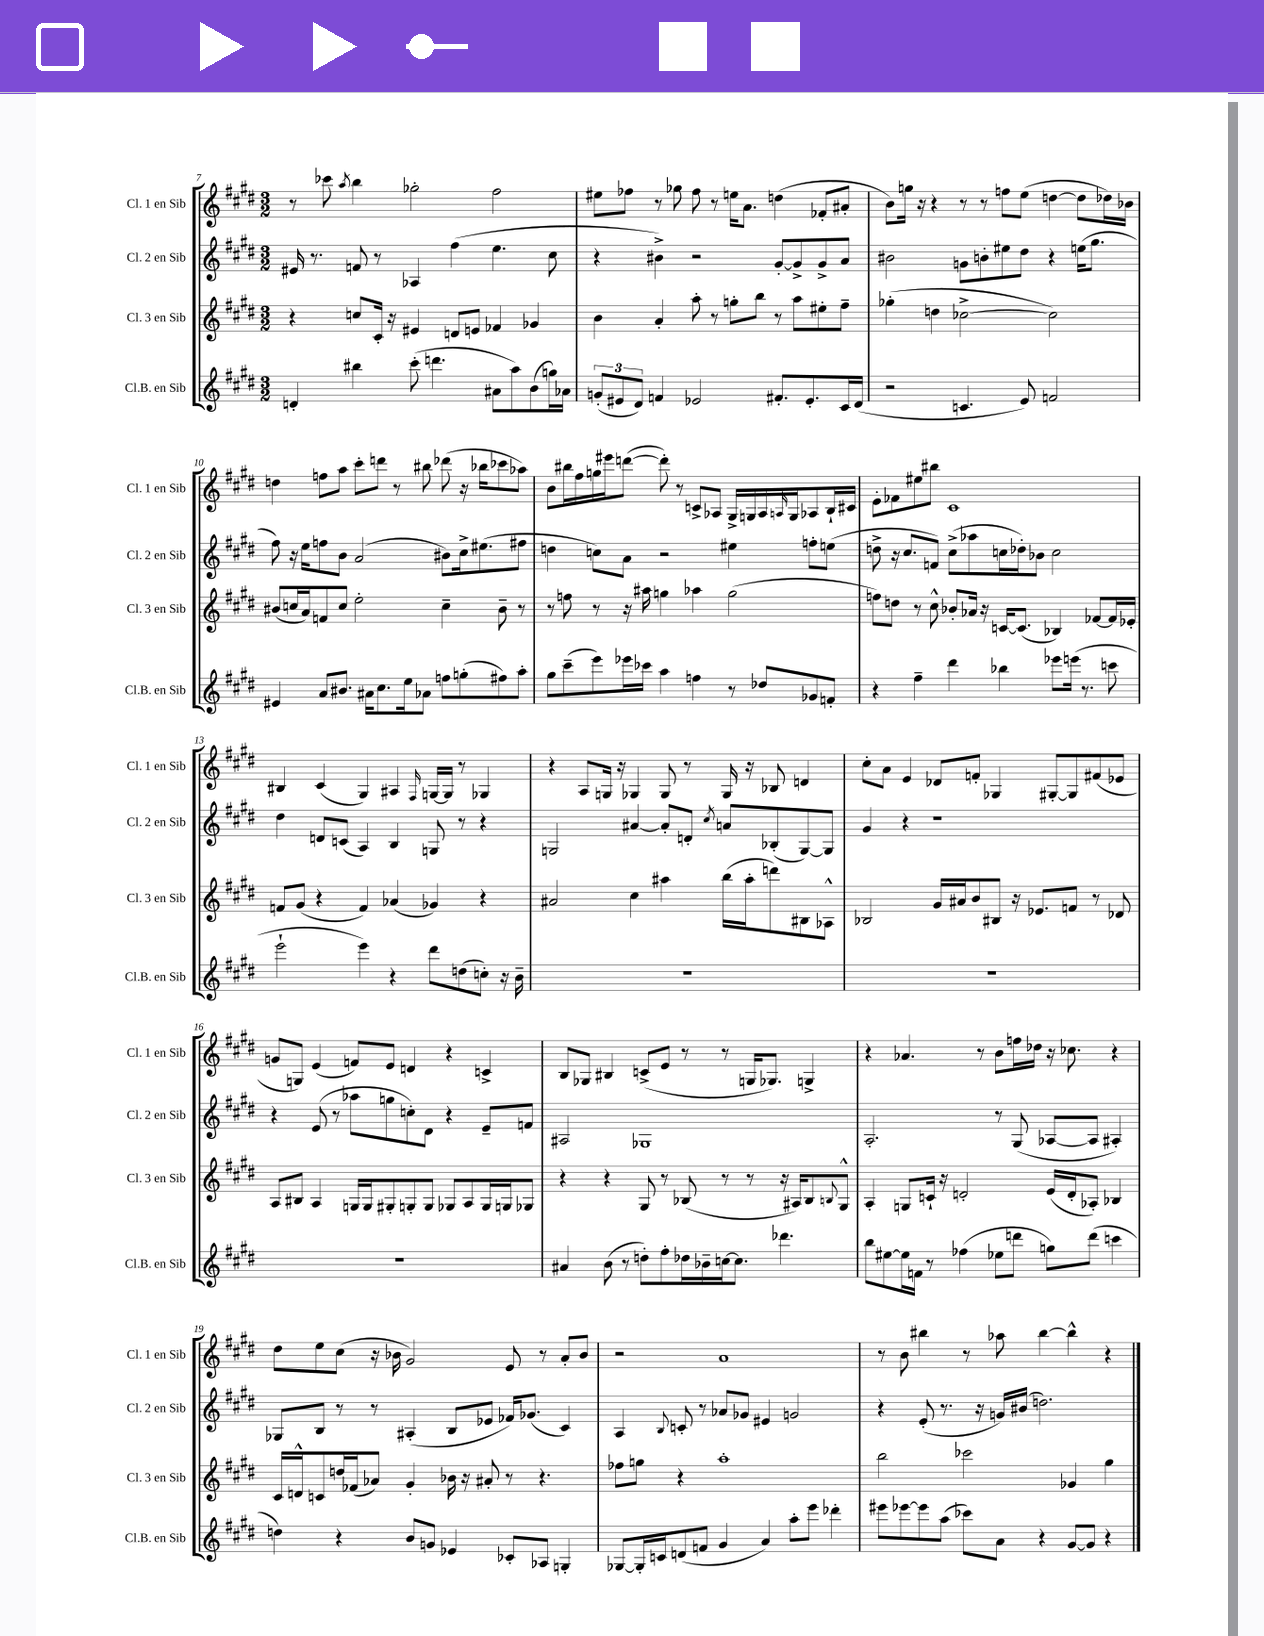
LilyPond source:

<<
\new StaffGroup <<
\new Staff = "s0" \with { instrumentName = "Cl. 1 en Sib" shortInstrumentName = "Cl. 1 en Sib" } {
    \clef treble \key e \major \numericTimeSignature \time 3/2
    r8 ces'''8 \acciaccatura { a''8 } b''4 ges''2-. fis''2 |
    eis''8 fes''8 r8 ges''8 fes''8 r8 e''16 a'8. d''4( fes'8-. ais'8-. |
    b'8) g''16 r16 r4 r8 r8 f''8 e''8( d''4~ d''8 des''16) bes'16 |
    d''4 f''8 a''8 cis'''8-. d'''8 r8 bis''8 des'''8( r16 bes''16 ces'''8 aes''8) |
    b'8 bis''16 fis''16 g''16 eis'''16 d'''8~( d'''8-.) r8 c'8-> aes8 gis16-> g16 aes16 \grace { a16 } g16 aes8 b16-! cis'16 |
    e'8-. fes'8 eis''8 bis''8 cis'1 |
    bis4 cis'4( gis4) ais4 \grace { fis16 } g16~ g16 r8 ges4 |
    r4 a8 g16 r16 ges4 ges8 r8 ges16 r16 bes8 d'4 |
    cis''8-. a'8 e'4 des'8 f'8-. ges4 gis8~-. gis8 fis'8( ees'8 |
    g'8 g8) e'4( f'8) e'8 d'4 r4 c'4-> |
    b8 ges8 bis4 c'8->( e'8 r8 r8 g16 ges8.) g4-> |
    r4 aes'4. r8 b'8 f''16 des''16 r16 ces''8. r4 |
    dis''8 e''8 cis''8( r16 bes'16 gis'2) e'8 r8 a'8-. bes'8 |
    r2 a'1 |
    r8 b'8 bis''4 r8 aes''8 bis''4~ bis''4-^ r4 \bar "|." |
}
\new Staff = "s1" \with { instrumentName = "Cl. 2 en Sib" shortInstrumentName = "Cl. 2 en Sib" } {
    \clef treble \key e \major \numericTimeSignature \time 3/2
    eis'16 r8. f'8 r8 aes4 fis''4( e''4. cis''8 |
    r4 bis'4->) r2 gis'8~-. gis'8-> gis'8-> a'8 |
    bis'2 g'8 b'8-. eis''8 dis''8 r4 e''16( gis''8. |
    fis''8) r16 e''16 f''8 b'8 a'2( bis'8) cis''16-> eis''8.( fis''8 |
    d''4 c''8) a'8 r2 eis''4 f''8-. e''8( |
    d''8-> r16 cis''8. f'8) cis''8->( aes''8 c''16 des''16-.) bes'8 c''2 |
    dis''4 d'8 c'8( a4) b4 g8 r8 r4 |
    g2 ais'4~ ais'8-. d'8-. \acciaccatura { cis''8 } a'8 bes8-.( g8~) g8 |
    gis'4 r4 r1 |
    r4 e'8( r8 aes''8 g''8 c''8-.) dis'8 r4 e'8-- f'8 |
    ais2 ges1 |
    a2.-. r8 gis8( aes8~ aes8 ais4-.) |
    ges8 b8 r8 r8 ais4-.( b8 ees'8 fes'16) ges'8.( cis'4) |
    a4 \appoggiatura { b8 } c'8-. r8 aes'8 ges'8 eis'4 g'2 |
    r4 e'8-.( r8. r16 g'16) bis'16( d''2.) \bar "|." |
}
\new Staff = "s2" \with { instrumentName = "Cl. 3 en Sib" shortInstrumentName = "Cl. 3 en Sib" } {
    \clef treble \key e \major \numericTimeSignature \time 3/2
    r4 c''8 cis'16-. r16 eis'4 d'8 e'8 fes'4 ges'4 |
    b'4 a'4-. a''8-. r8 g''8-. b''8 r8 a''8 eis''8-. fis''8-- |
    ges''4-.( d''4 ces''2~-> ces''2) |
    bis'8( c''16 a'16) f'8 c''8 e''2-. c''4-- bis'8-- r8 |
    r8 f''8 r8 r16 ais''16 g''4 aes''4 g''2( |
    f''8) d''8 r8 cis''8-^ bes'8-. aes'16 r16 c'16~ c'8.( bes4) fes'8~ fes'16 ees'16-. |
    f'8 gis'8( r4 f'4) aes'4( ges'4) r4 |
    ais'2 cis''4 ais''4 b''16( ais''16-. d'''8) bis8 aes8-^ |
    bes2 gis'16 ais'16 b'8 bis8 r16 ees'8. f'8 r8 des'8 |
    a8 bis8 a4 g16 g16 gis8-. g8-. g8 ges8 a8 ges16 g16 ges8 |
    r4 r4 gis8 r8 bes8( r8 r8 r16 ais16) bes8 \appoggiatura { b8 } gis8-^ |
    a4-. g8 c'16-! r16 d'2-. e'16( d'16-. aes8-.) bes4 |
    cis'16 d'16-^ c'8 d''16 fes'16( aes'8) gis'4-. bes'16 r16 ais'8-. r8 r4. |
    fes''8 g''8 r4 a''1-. |
    b''2 ces'''2 ges'4 gis''4 \bar "|." |
}
\new Staff = "s3" \with { instrumentName = "Cl.B. en Sib" shortInstrumentName = "Cl.B. en Sib" } {
    \clef treble \key e \major \numericTimeSignature \time 3/2
    d'4-. bis''4 cis'''8-.( d'''4. ais'8 a''8) b'8( g''16) aes'16 |
    \tuplet 3/2 { g'8-.( eis'8 dis'8) } f'4 ees'2 fis'8.-. ees'8.-. cis'16 dis'16( |
    r2 c'4. e'8) f'2 |
    eis'4 a'8 bis'8. ais'16 cis''8. e''16 aes'8 f''8 g''8-.( fis''8) a''8-. |
    gis''8 cis'''8--( e'''8) ees'''16 ces'''16 a''4 f''4 r8 des''8 ges'8 f'8-. |
    r4 fis''4-- dis'''4 bes''4 ees'''8 e'''16( r8. c'''8 |
    e'''2-! e'''4) r4 dis'''8 d''8( c''8-.) r16 b'16-- |
    R1. |
    R1. |
    R1. |
    ais'4 b'8( r8 d''8-.) fis''8-. des''16 bes'16-- c''16~ c''8. des'''4. |
    b''8 eis''8~ eis''16 f'16 r8 fes''4( ees''8 d'''8 g''8) d'''8( c'''4 |
    d''4) r4 b'8 g'8 ees'4 ces'8-. aes8 g4-. |
    ges8~ ges16-. c'16 d'8( f'8 gis'4 a'4) a''8-. e'''8 des'''4-. |
    eis'''8 ees'''8~ ees'''8 a''8( ces'''8) a'8 r4 gis'8~ gis'8 r4 \bar "|." |
}
>>
>>
\layout { \context { \Score currentBarNumber = #7 } }
